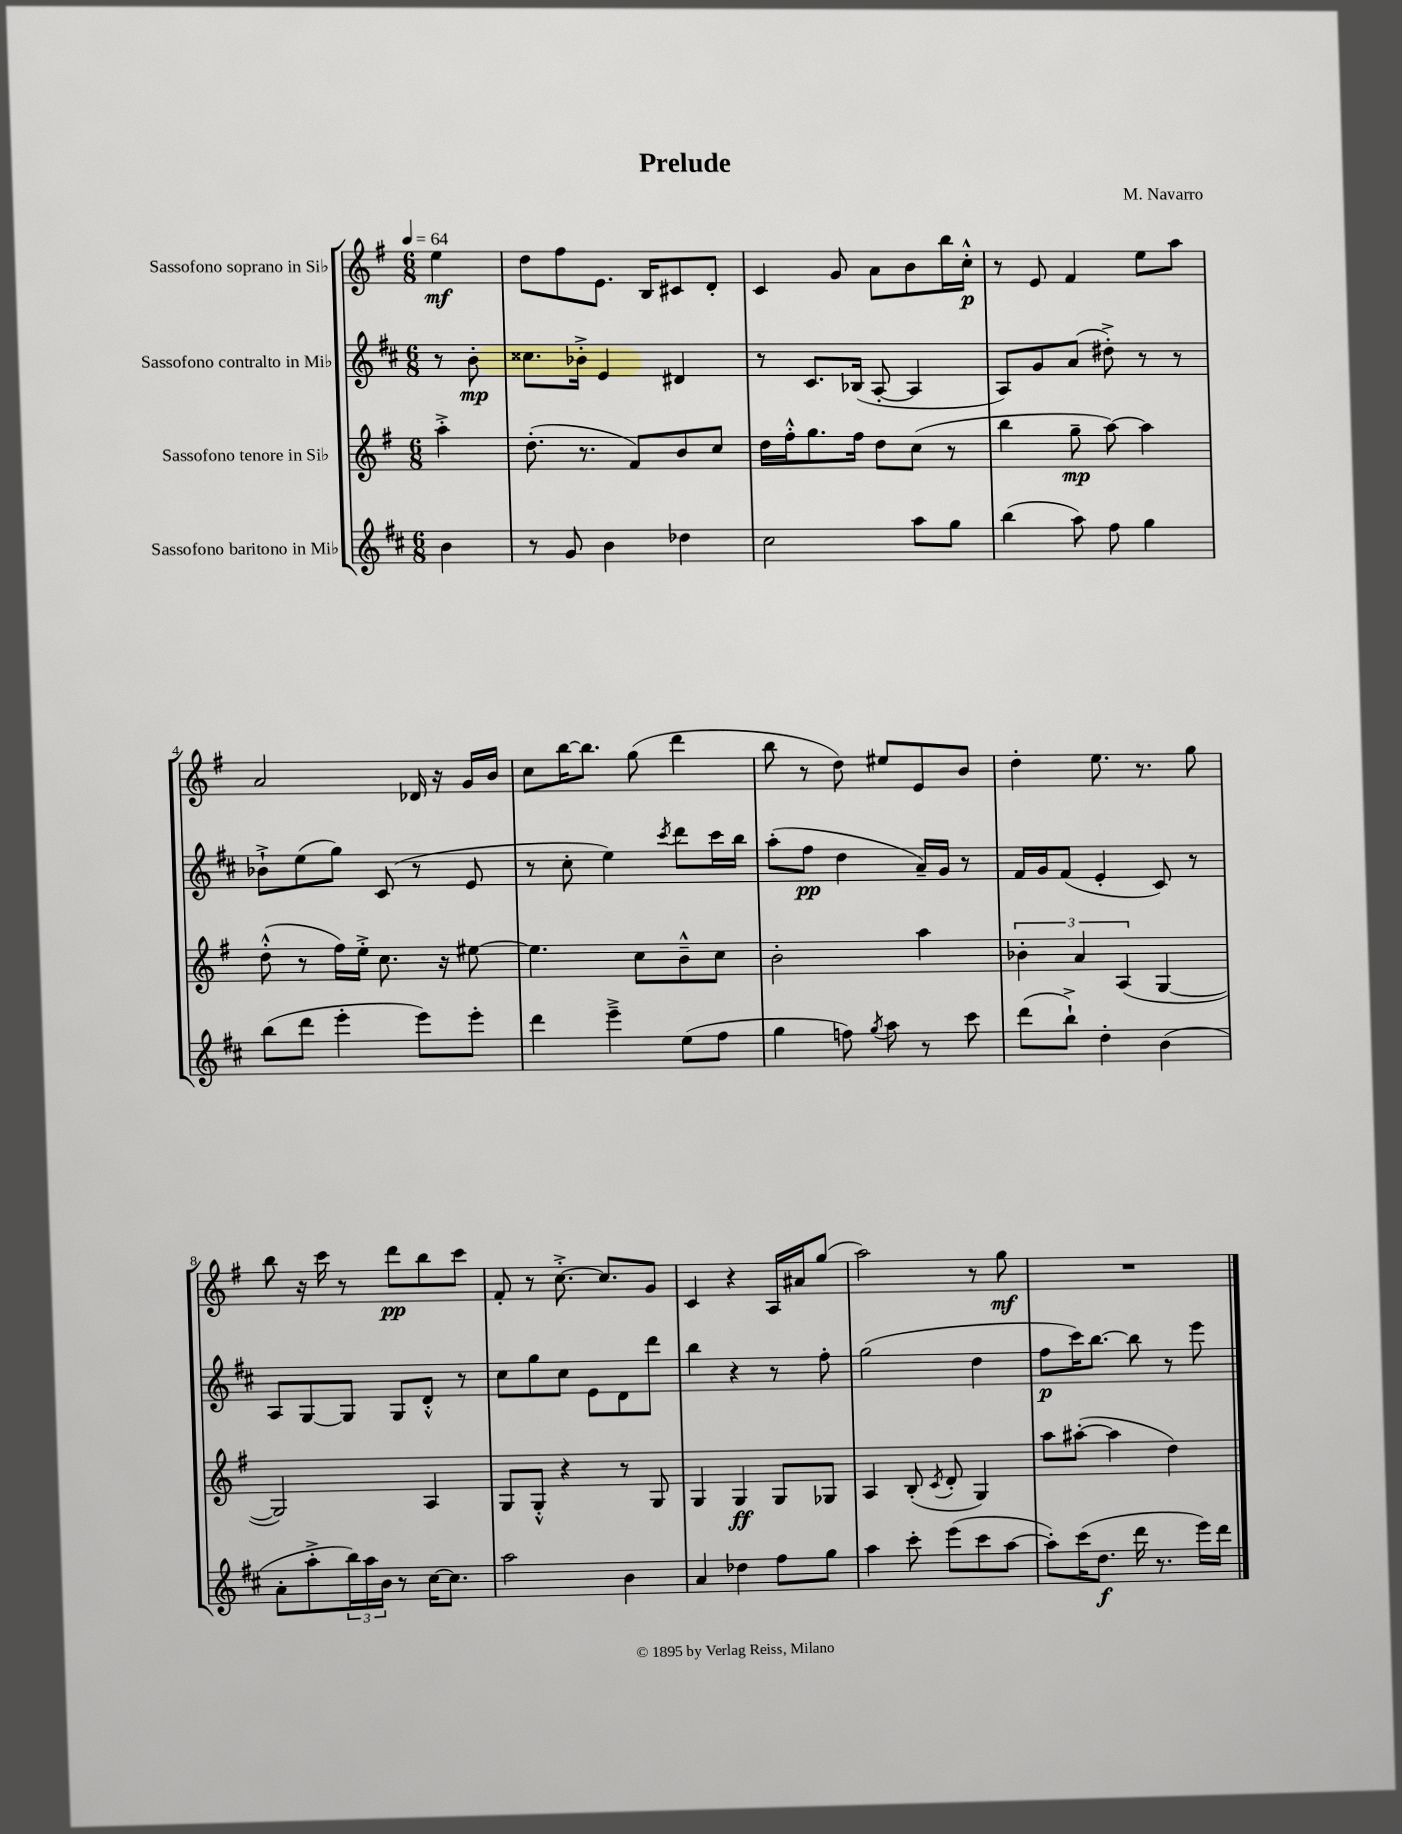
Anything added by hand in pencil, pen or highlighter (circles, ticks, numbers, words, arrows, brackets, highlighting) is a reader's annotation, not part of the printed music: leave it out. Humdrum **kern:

**kern	**kern	**kern	**kern
*staff4	*staff3	*staff2	*staff1
*clefG2	*clefG2	*clefG2	*clefG2
*k[f#c#]	*k[f#]	*k[f#c#]	*k[f#]
*M6/8	*M6/8	*M6/8	*M6/8
*MM64	*MM64	*MM64	*MM64
4b	4aa'^	8r	4ee
.	.	8b'	.
=	=	=	=
8r	(8.dd'	8.cc##	8dd
8g	.	.	8ff#
.	8.r	16b-'^	.
4b	.	4e	8.e
.	8f#)	.	.
.	.	.	16B
4dd-	8b	4d#	8c#
.	8cc	.	8d'
=	=	=	=
2cc#	16dd	8r	4c
.	16ff#'^^	.	.
.	8.gg	8.c#	.
.	.	.	8g
.	16ff#	(16B-	.
.	8dd	[8A'	8a
8aa	(8cc	4A]	8b
8gg	8r	.	16bb
.	.	.	16cc'^^
=	=	=	=
(4bb	4bb	8A)	8r
.	.	8g	8e
8aa)	8gg~	(8a	4f#
8ff#	[8aa)	8dd#'^)	.
4gg	4aa]	8r	8ee
.	.	8r	8aa
=	=	=	=
(8bb	(8dd'^^	8b-`^	2a
8ddd	8r	(8ee	.
4eee'	16ff#)	8gg)	.
.	16ee'^	.	.
.	8.cc	(8c#	.
8eee)	.	8r	16d-
.	16r	.	16r
8eee'	[8ee#	8e	16g
.	.	.	16b
=	=	=	=
4ddd	4.ee#]	8r	8cc
.	.	8cc#'	[16bb
.	.	.	8.bb]
4eee~^	.	4ee)	.
.	8cc	.	(8gg
.	.	8qccc#	.
(8ee	8b~^^	8ddd	4ddd
8ff#	8cc	16ccc#	.
.	.	16bb	.
=	=	=	=
4gg	2b'	(8aa'	8bb
.	.	8ff#	8r
8ff)	.	4dd	8dd)
8qgg	.	.	.
8aa	.	.	8ee#
8r	4aa	16a~)	8e
.	.	16g	.
8ccc#	.	8r	8b
=	=	=	=
(8ddd	6b-'	16f#	4dd'
.	.	16g	.
8bb`^)	.	(8f#	.
.	6a	.	.
4dd'	.	4e'	8.ee
.	(6A	.	.
.	.	.	8.r
(4b	[4G	8c#)	.
.	.	8r	8gg
=	=	=	=
8a'	2G])	8A	8bb
8aa'^	.	[8G	16r
.	.	.	16ccc
24bb)	.	8G]	8r
24aa	.	.	.
24b	.	.	.
8r	.	8G	8ddd
[16cc#	4A	8d'^^	8bb
8.cc#]	.	.	.
.	.	8r	8ccc
=	=	=	=
2aa	8G	8cc#	8f#'
.	8G'^^	8gg	8r
.	4r	8cc#	[8.cc'^
.	.	8e	.
.	.	.	8.cc]
4b	8r	8d	.
.	8G	8ddd	8g
=	=	=	=
4a	4G	4bb	4c
4dd-	4G	4r	4r
8ff#	8G	8r	16A
.	.	.	16a#
8gg	8G-	8ff#'	(8gg
=	=	=	=
4aa	4A	(2gg	2aa)
8ccc#'	(8B'	.	.
.	8qc	.	.
(8eee	8d'	.	.
8ccc#	4G)	4dd	8r
[8aa	.	.	8gg
=	=	=	=
8aa'])	8aa	8ff#	2.r
(16ccc#	([8aa#'	16ccc#)	.
8.dd	.	[8.bb	.
.	4aa#]	.	.
16ddd	.	8bb]	.
8.r	.	.	.
.	4dd)	8r	.
16eee)	.	8eee	.
16ddd	.	.	.
==	==	==	==
*-	*-	*-	*-
